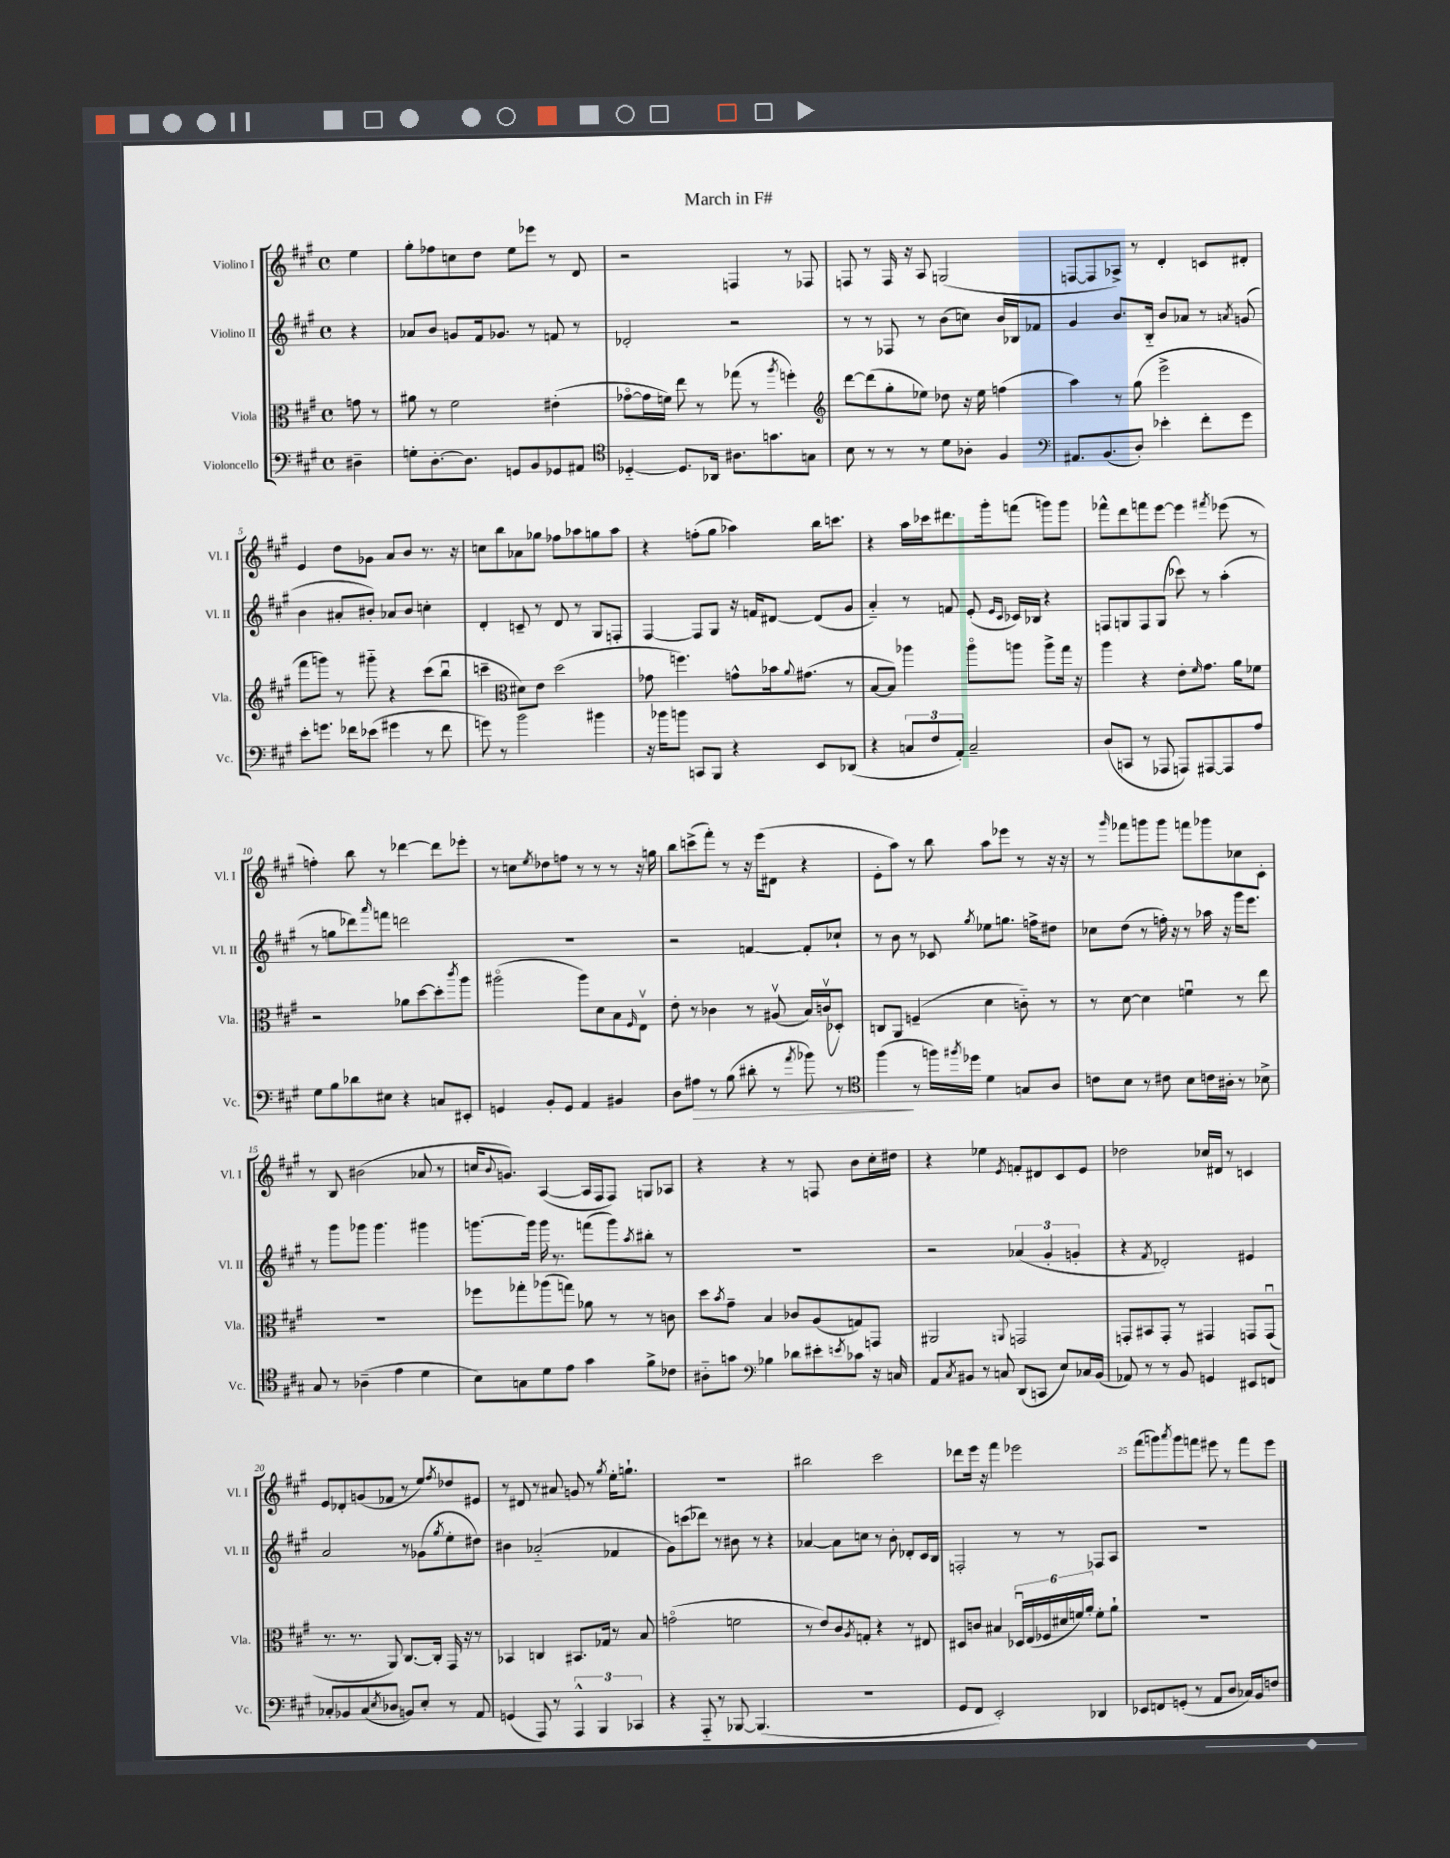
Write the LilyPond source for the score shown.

\header { title = "March in F#" }
<<
\new StaffGroup <<
\new Staff = "s0" \with { instrumentName = "Violino I" shortInstrumentName = "Vl. I" } {
    \clef treble \key a \major \defaultTimeSignature \time 4/4 \partial 4
    e''4 |
    gis''8-. fes''8 c''8 d''8 e''8 ees'''8 r8 d'8 |
    r2 f4 r8 fes8 |
    f8 r8 f16 r16 a8 g2( |
    f8~ f8 aes8->) r8 d'4-. c'8 dis'8-. |
    e'4 d''8 ges'8 a'8 b'8 r8. r16 |
    c''8 b''8 aes'8 ges''8 fes''8 aes''8 g''8 aes''8 |
    r4 f''8-.( gis''8 aes''4) b''16 c'''8. |
    r4 a''16 ces'''16 dis'''8. gis'''16-. f'''8( g'''8) g'''8 |
    fes'''8-^ d'''8 f'''8 e'''8~ e'''4 \acciaccatura { fis'''8 } ees'''8( r8 |
    f''4-.) b''8 r8 des'''4~ des'''8 ees'''8-. |
    r8 c''8 \acciaccatura { e''8 } des''8 f''8 r8 r8 r8 r16 g''16 |
    b''8 c'''8->( fis'''8-.) r8 r16 e'''16( dis'8 r4 |
    e'8-. a''8) r8 b''8 a''8 ees'''8 r8 r16 r16 |
    r8 \grace { gis'''16 } fes'''8 g'''8 g'''8 f'''8 ges'''8 ces''8 cis'8-. |
    r8 b8 bis'2( aes'8 r8 |
    c''16 \appoggiatura { b'8 } g'8.) a4~( a16 fis16 fis8) g8 aes8 |
    r4 r4 r8 f8 b'8 cis''16-. dis''16 |
    r4 ees''4 \acciaccatura { e'8 } f'8-. dis'8 cis'8 e'8 |
    des''2 ces''16 dis'16 r8 c'4 |
    e'8 des'8-. g'8( fes'8 r8 e''8) \acciaccatura { fis''8 } des''8 eis'8 |
    r8 dis'8 r8 ais'8 g'8 r8 \acciaccatura { gis''8 } e''16-. g''8.-! |
    R1 |
    bis''2 cis'''2 |
    des'''8 e'''16 r16 fis'''4 ees'''2 |
    fis'''8( g'''8) \acciaccatura { a'''8 } g'''8 f'''8 eis'''8 r8 f'''8 eis'''8 \bar "|." |
}
\new Staff = "s1" \with { instrumentName = "Violino II" shortInstrumentName = "Vl. II" } {
    \clef treble \key a \major \defaultTimeSignature \time 4/4 \partial 4
    r4 |
    aes'8 b'8 g'8 fis'16 ges'8. r8 f'8 r8 |
    des'2-. r2 |
    r8 r8 fes8 r8 b'8( c''8) b'16 bes16 fes'8 |
    gis'4 b'8. b16-_ b'8 aes'8 r8 \acciaccatura { a'8 } g'8( |
    b'4 ais'8-. bis'8-.) aes'8 bis'8 c''4-. |
    d'4-. c'8-- r8 d'8 r8 gis8 f8-. |
    fis4~ fis8 gis8 r16 f'16 dis'8~ dis'8( gis'8 |
    a'4-_) r8 f'8 e'8-.( \grace { e'16 cis'16 } ces'16) bes16 r4 |
    f8 g8 f8 g8( ces'''8) r8 a''4-.( |
    r8 g''8 des'''8) \grace { a'''16 } f'''8 d'''2 |
    R1 |
    r2 f'4~ f'8-. ces''8-! |
    r8 b'8 r8 ces'8 \acciaccatura { gis''8 } ees''8 g''8. f''16-> dis''8 |
    ces''8 d''8( r8 f''16-.) r16 r8 aes''16 r16 gis'''16 e'''8. |
    r8 gis'''8 ges'''8 ges'''4. gis'''4 |
    g'''8.~ g'''16 g'''16 r8. f'''8( g'''8) \acciaccatura { a''8 } bis''8-. r8 |
    R1 |
    r2 \tuplet 3/2 { aes'4( gis'4-. g'4-. } |
    r4 \acciaccatura { fis'8 } des'2-.) eis'4 |
    a'2 r8 ges'8( \acciaccatura { gis''8 } e''8-. dis''8) |
    bis'4 aes'2-_( fes'4 |
    gis'8) c'''8( des'''8) r8 bis'8 r8 r4 |
    aes'4~ aes'8 c''8 r8 b'8-. des'8-. cis'16 b16 |
    f2-. r8 r8 fes8 a8 |
    R1 \bar "|." |
}
\new Staff = "s2" \with { instrumentName = "Viola" shortInstrumentName = "Vla." } {
    \clef alto \key a \major \defaultTimeSignature \time 4/4 \partial 4
    g'8 r8 |
    ais'8 r8 fis'2 eis'4-.( |
    ges'8~\flageolet ges'16 f'16) e''8 r8 ges''8( r8 \acciaccatura { a''8 } f''4-.) |
    \clef treble d'''8~ d'''8( gis''8-. ees''8) des''8 r16 ees''16 f''4( |
    a''4) r8 gis''8( e'''2-> |
    fis'''8 g'''8) r8 gis'''8-_ r4 cis'''8( b''8\downbow |
    c'''4-- \clef alto dis'8) e'8 d''2( |
    ges'8 f''4.) g'8-^ bes'16 \appoggiatura { a'8 } gis'8.( r8 |
    b8~ b8) aes''4 aes''8\flageolet a''8 a''8-> gis''16 r16 |
    a''4 r4 e'8-. \grace { fis'16 } gis'8. a'16 fes'8 |
    r2 aes'8 d''8~ d''8-. \acciaccatura { cis'''8 } a''8 |
    ais''2\flageolet( ais''8) d'8 b8 \grace { fis16 } e8\upbow |
    e'8-. r8 ces'4 r8 ais8\upbow( b16) c'16\upbow( des8-.) |
    c8 a,8 f4--( d'4 c'8-_) r8 |
    r8 d'8~ d'4 f'4\downbow r8 e''8 |
    R1 |
    fes''8 ges''8-. aes''8( g''8) aes'8 r8 r8 c'8 |
    d''8 \acciaccatura { b'8 } gis'8-- b4 ces'8 a8( g8) g,8 |
    ais,2 \appoggiatura { a,8 } g,2 |
    g,8-. bis,8 g,8-. r8 gis,4 g,8 g,8\downbow( |
    r8. r8. a,8) cis8.~ cis16-. gis,16 r16 r8 |
    bes,4 c4 bis,8. ges16 r8 b8 |
    g'2\flageolet( f'2 |
    r8 e'8) cis'8 \acciaccatura { a8 } g8-. r4 r8 eis8 |
    dis8 c'8 bis4 \tuplet 6/4 { des16\downbow e16( fes16 dis'16 f'16) a'16-. } f'8-. a'8-! |
    R1 \bar "|." |
}
\new Staff = "s3" \with { instrumentName = "Violoncello" shortInstrumentName = "Vc." } {
    \clef bass \key a \major \defaultTimeSignature \time 4/4 \partial 4
    dis4-- |
    g8-. d8.~-. d8. g,8 b,8 ges,8 ais,8 |
    \clef tenor des4~-_ des8. aes,16 ais8. g'8. g8 |
    b8 r8 r8 r8 d'8 aes8-. fis4 |
    \clef bass ais,8. b,8.( d8-.) ees'4-. fis'8-. gis'8 |
    e'8-. g'8. fes'16 ees'8( gis'4 r8 fes'8 |
    g'8) r8 b'2 bis'4 |
    r16 bes'16 b'8 c,8 b,,8 r4 e,8 des,8( |
    r4 \tuplet 3/2 { c8 fis8 a,8-.) } c2-- |
    d8( c,8 r8 aes,,8 a,,8) ais,,8~ ais,,8 a8 |
    gis8 b8 des'8 eis8 r4 c8 eis,8-. |
    g,4 b,8-. g,8 a,4 bis,4 |
    d8 ais8\> r8 b8( dis'8-. r8 \acciaccatura { a'8 } bes'8) r8 |
    \clef tenor fis''4\!( r8 f''16) \acciaccatura { fis''8 } des''16 d'4 g8 a8 |
    c'8 b8 r8 cis'8 b8 c'16 ais16-. r8 bes8-> |
    gis8 r8 aes4--( e'4 d'4 |
    b8) g8 d'8 e'8 gis'4 fis'8-> ces'8 |
    ais8-_ g'8 \clef bass bes4 des'8 eis'8-. \acciaccatura { e'8 } ces'8 r16 c16 |
    a,8 \acciaccatura { cis8 } bis,8 r8 c8 d,8( c,8 e8) ces16 bis,16( |
    aes,8) r8 r8 b,8 g,4 eis,8 f,8 |
    ces8-. bes,8 ces8( \acciaccatura { e8 } des8 b,8) e8-. r8 a,8 |
    g,4( a,,8) r8 \tuplet 3/2 { a,,4-^ b,,4 ces,4 } |
    r4 a,,8-_ r8 bes,,8~ bes,,4.( |
    R1 |
    gis,8 fis,8 e,2-.) des,4 |
    ees,8 f,8 g,8-.( r8 a,8 d8 ces16) b,16 f8 \bar "|." |
}
>>
>>
\layout { \context { \Score \override BarNumber.break-visibility = ##(#f #t #t) barNumberVisibility = #(every-nth-bar-number-visible 5) } }
